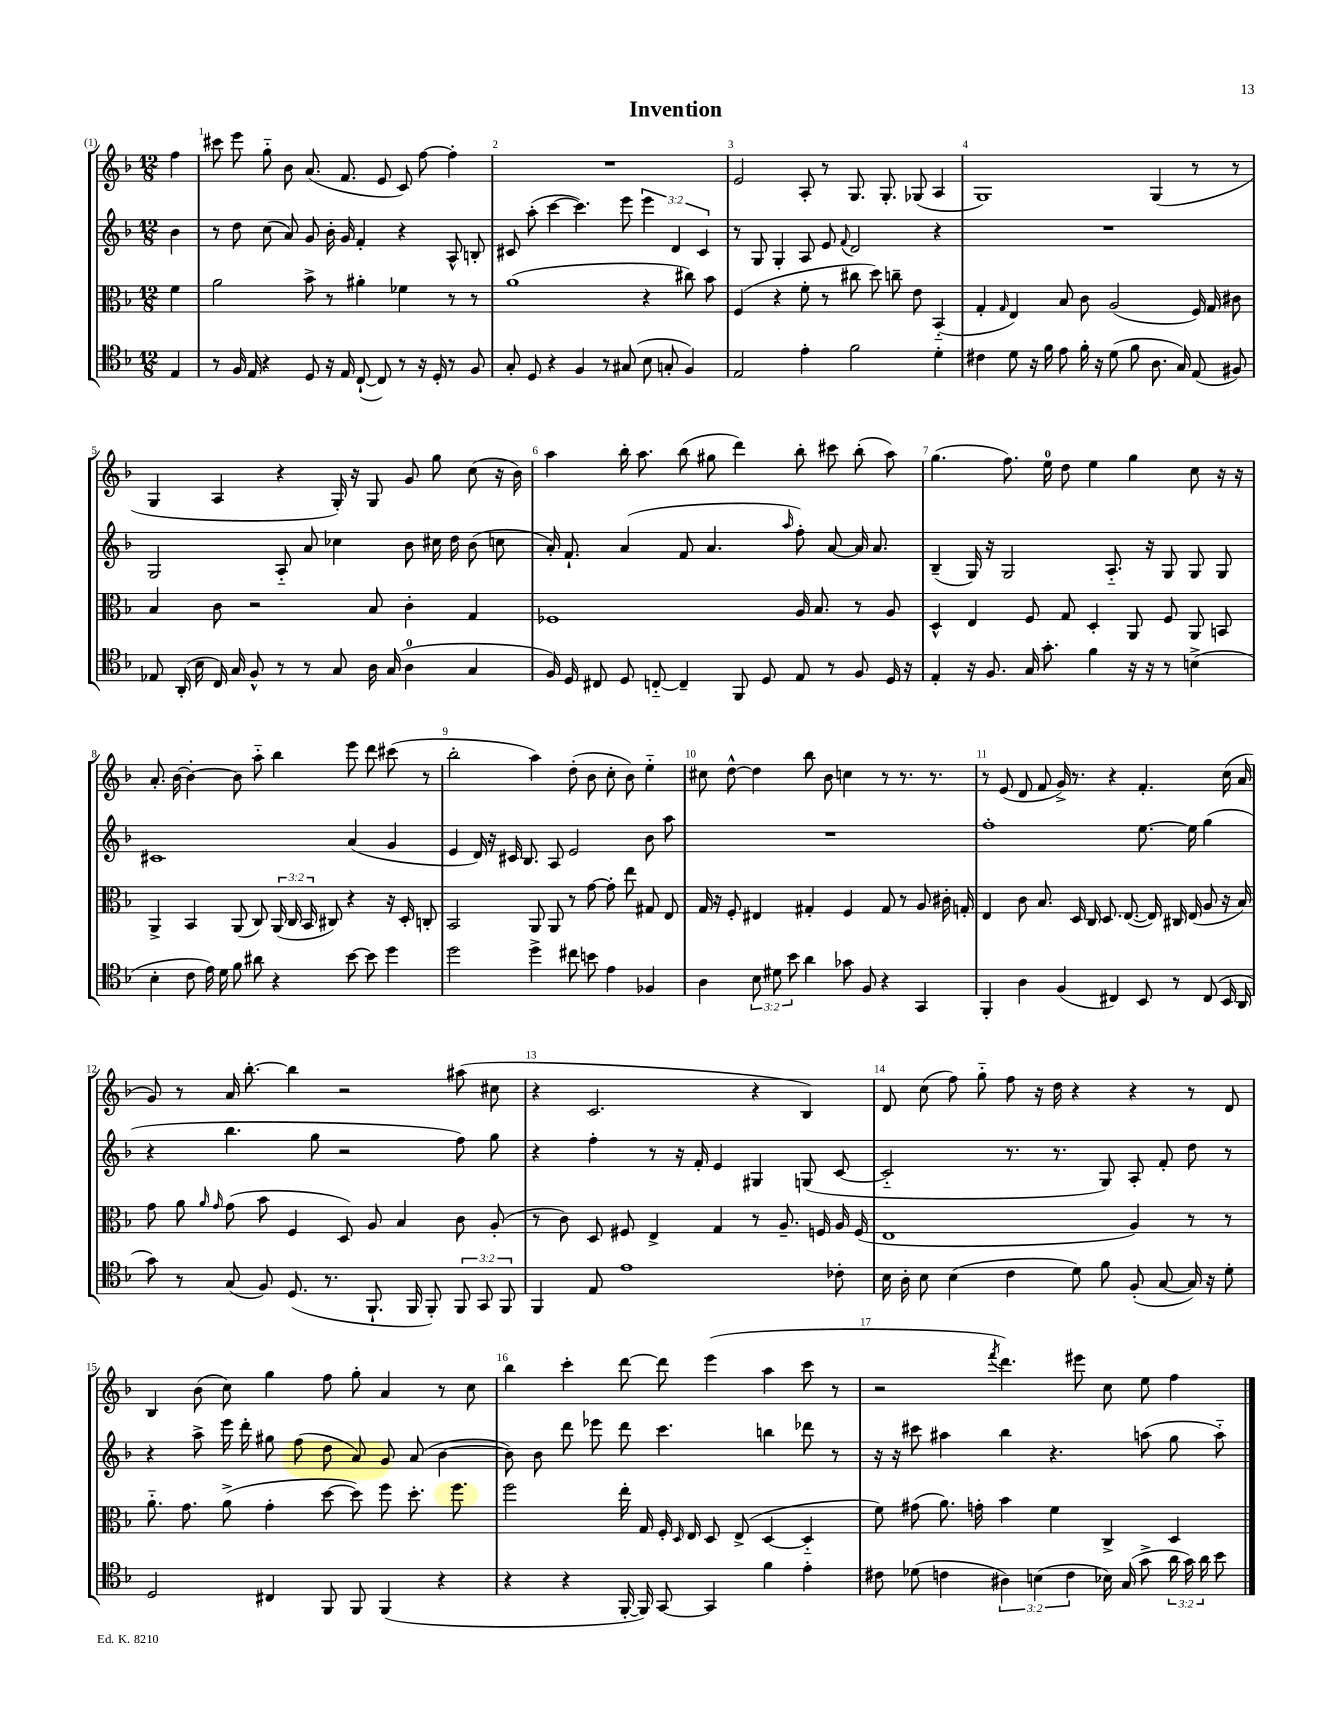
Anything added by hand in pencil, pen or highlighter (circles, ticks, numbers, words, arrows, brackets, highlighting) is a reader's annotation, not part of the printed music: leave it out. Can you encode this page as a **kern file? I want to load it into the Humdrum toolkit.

**kern	**kern	**kern	**kern
*part4	*part3	*part2	*part1
*staff4	*staff3	*staff2	*staff1
*clefC4	*clefC3	*clefG2	*clefG2
*k[b-]	*k[b-]	*k[b-]	*k[b-]
*M12/8	*M12/8	*M12/8	*M12/8
=	=	=	=
4E/	4f\	4b-\	4ff\
=1	=1	=1	=1
8r	2a\	8r	8ccc#X\
16F/	.	8dd\	8eee\
16E/	.	.	.
4r	.	(8cc\	8gg\
.	.	8a/)	8b-\
8D/	8b-^\	8g/	(8.a/
16r	8r	16b-'\	.
16E/	.	16g/	8.f/
([8C`/	4a#X'\	4f'/	.
8C/])	.	.	8e/
8r	4f-X\	4r	8c/)
16r	.	.	[8ff\
16D'/	.	.	.
8r	8r	8A^^/	4ff'\]
8F/	8r	8Bn'/	.
=2	=2	=2	=2
8G'/	(1a	8c#X/	1.r
8D/	.	(8aa'\	.
4r	.	[4ccc\	.
4F/	.	4.ccc\])	.
8r	.	.	.
(8G#X/	.	8eee\	.
8B-\	4r	6eee\	.
8Gn'/	.	.	.
.	.	6d/	.
4F/)	8cc#X\)	.	.
.	.	6c#/	.
.	8b-\	.	.
=3	=3	=3	=3
2E/	(4F/	8r	2e/
.	.	8G/	.
.	4r	4G'/	.
4e'\	8f'\	8A/	8A'/
.	8r	8e/	8r
.	.	8qqf/	.
2f\	8cc#X\	2d/	8.G/
.	8dd\)	.	.
.	.	.	8.G'/
.	8ccn~\	.	.
.	8e\	.	(8G-X/
4d'\	(4BB-/	4r	4A/
=4	=4	=4	=4
4c#X\	4G'/	1.r	1G)
.	16qqG/	.	.
8d\	4E/)	.	.
16r	.	.	.
16f\	.	.	.
8e\	8B-/	.	.
16f'\	8c\	.	.
16r	.	.	.
(8d\	(2A/	.	.
8f\	.	.	.
8.A\	.	.	(4G/
16G/)	.	.	.
(8E/	16F/)	.	8r
.	16G/	.	.
8F#X/)	8c#X\	.	8r
!!LO:LB:g=z
=5	=5	=5	=5
8E-X/	4B-/	2G/	4G/
(16AA'/	.	.	.
16B-\	.	.	.
16C/)	8c\	.	4A/
16G/	.	.	.
8F^^/	2r	.	.
8r	.	8A/	4r
8r	.	8a/	.
8G/	.	4cc-X\	16G'/)
.	.	.	16r
16A\	8B-/	.	8G/
(16G/	.	.	.
4A\	4c'\	8b-\	8g/
.	.	16cc#X\	8gg\
.	.	16dd\	.
4G/	4G/	(8b-\	(8cc\
.	.	8ccn\	16r
.	.	.	16b-\)
=6	=6	=6	=6
16F/)	1F-X	16a'/)	4aa\
16D/	.	8.f`/	.
8C#X/	.	.	.
8D/	.	(4a/	16bb-'\
.	.	.	8.aa\
[8Cn/	.	.	.
4C~/]	.	8f/	(8bb-\
.	.	4.a/	8gg#X\
8FF/	.	.	4ddd\)
8D/	.	.	.
.	.	16qqaa/	.
8E/	16A/	8ff'\)	8bb-'\
.	8.B-/	.	.
8r	.	[8a/	8ccc#X\
8F/	8r	16a/]	(8bb-'\
.	.	8.a/	.
16D/	8A/	.	8aa\)
16r	.	.	.
=7	=7	=7	=7
4E'/	4D^^/	(4B-~/	(4.gg\
16r	4E/	16G/)	.
8.F/	.	16r	.
.	.	2G/	8.ff\)
16G/	8F/	.	.
8.g'\	.	.	16ee\
.	8G/	.	8dd\
4f\	4D'/	.	4ee\
.	.	8.A/	.
16r	8AA/	.	4gg\
16r	.	16r	.
8r	8F/	8G/	.
(4Bn^\	8AA/	8G/	8cc\
.	8BBn/	8G/	16r
.	.	.	16r
!!LO:LB:g=z
=8	=8	=8	=8
4B-'\	4AA^/	1c#X	8.a'/
.	.	.	[16b-\
8c\	4BB-/	.	4b-'\_
16e\)	.	.	.
16d\	.	.	.
8f\	(8AA/	.	8b-\]
8a#X\	8C/)	.	8aa\
4r	(24AA/	.	4bb-\
.	24C/	.	.
.	24BB-/	.	.
.	8C#X/)	.	.
[8b-\	4r	(4a/	8eee\
8b-\]	.	.	8ddd\
4dd\	16r	4g/	(8ccc#X\
.	16D'/	.	.
.	8Cn'/	.	8r
=9	=9	=9	=9
2dd\	2BB-/	4e/	2bb-'\
.	.	16d/)	.
.	.	16r	.
.	.	16c#X/	.
.	.	8.B-/	.
4dd^\	8AA/	.	4aa\)
.	8AA/	8A/	.
8cc#X\	8r	2e/	(8dd'\
8bn\	[8g\	.	8b-\
4e\	8g'\]	.	8cc'\
.	8ee\	.	8b-\)
4F-X/	8G#X/	8b-\	4ee\
.	8E/	8aa\	.
=10	=10	=10	=10
4A\	16G/	1.r	8cc#X\
.	16r	.	.
.	8F'/	.	[8dd^^\
12B-\	4E#X/	.	4dd\]
12d#X\	.	.	.
12b-\	.	.	.
4a\	4G#X'/	.	8bb-\
.	.	.	8b-\
8g-X\	4F/	.	4ccn\
8F/	.	.	.
4r	8G#/	.	8r
.	8r	.	8.r
4GG/	8A/	.	.
.	.	.	8.r
.	16c#X'\	.	.
.	16Gn'/	.	.
=11	=11	=11	=11
4FF'/	4E/	1ff'	8r
.	.	.	(8e/
4A\	8c\	.	8d/
.	8.B-/	.	8f/
(4F/	.	.	16g^/)
.	16D/	.	8.r
.	16C/	.	.
.	8.D/	.	.
4C#X/)	.	.	4r
.	([8.E/	.	.
8BB-/	.	[8.ee\	4.f'/
.	16E/])	.	.
8r	16C#X/	.	.
.	(16E/	16ee\]	.
(8C#/	8A/	(4gg\	.
16BB-/	16r	.	(16cc\
16AA/	16B-/)	.	16a/
!!LO:LB:g=z
=12	=12	=12	=12
8g\)	8g\	4r	8g/)
8r	8a\	.	8r
.	16qqa/	.	.
.	16qqg/	.	.
(8G/	(8g\	4.bb-\	16a/
.	.	.	[8.bb-'\
8F/)	8b-\	.	.
(8.D/	4F/	.	4bb-\]
.	.	8gg\	.
8.r	.	.	.
.	8D/)	2r	2r
8.FF`/	8A/	.	.
.	4B-/	.	.
16FF/	.	.	.
8FF'/)	.	.	.
12FF/	8c\	8ff\)	(8aa#X\
12GG/	.	.	.
.	(8A'/	8gg\	8cc#X\
12FF/	.	.	.
=13	=13	=13	=13
4FF/	8r	4r	4r
.	8c\)	.	.
8E/	8D/	4ff'\	2.c/
1e	8F#X/	.	.
.	4E^/	8r	.
.	.	16r	.
.	.	16f'/	.
.	4G/	4e/	.
.	8r	4G#X/	4r
.	8.A~/	.	.
.	.	(8Gn/	4B-/)
.	16Fn/	.	.
8c-X'\	16A/	[8c/	.
.	(16F/	.	.
=14	=14	=14	=14
16B-\	1E	2c/]	8d/
16A'\	.	.	.
8B-\	.	.	(8cc\
(4B-\	.	.	8ff\)
.	.	.	8gg\
4c\	.	8.r	8ff\
.	.	.	16r
.	.	8.r	16dd\
8d\)	.	.	4r
8f\	.	8G/)	.
(8F'/	4A/)	8A'/	4r
[8G/	.	8f'/	.
16G/])	8r	8dd\	8r
16r	.	.	.
8d'\	8r	8r	8d/
!!LO:LB:g=z
=15	=15	=15	=15
2D/	8.a\	4r	4B-/
.	8.g\	.	.
.	.	8aa^\	(8b-\
.	(8a^\	16eee\	8cc\)
.	.	16ddd'\	.
4C#X/	4g'\	8gg#X\	4gg\
.	.	(8ff\	.
8FF/	[8dd\	8dd\	8ff\
8FF/	8dd\])	8a/)	8gg'\
(4FF/	8ff\	8g/	4a/
.	8.dd'\	(8a/	.
4r	.	[4b-\	8r
.	8.ff\	.	.
.	.	.	8cc\
=16	=16	=16	=16
4r	2ff\	8b-\])	4bb-\
.	.	8b-\	.
4r	.	8ddd\	4ccc'\
.	.	8eee-X\	.
[16FF'/	16ee'\	8ddd\	[8ddd\
16FF/])	16G/	.	.
[8GG/	16F'/	4.ccc\	8ddd\]
.	16qqD/	.	.
.	16E/	.	.
4GG/]	8D/	.	(4eee\
.	(8E^/	.	.
4f\	[4D/	4bbn\	4aa\
4e'\	4D/]	8ddd-X\	8ccc\
.	.	8r	8r
=17	=17	=17	=17
8c#X\	8f\)	16r	2r
.	.	16r	.
(8d-X\	(8g#X\	8ccc#X\	.
4cn\	8.a\)	4aa#X\	.
.	16gn'\	.	.
.	.	.	8qfff/
6A#X\)	4b-\	4bb-\	4.ddd\)
(6Bn\	.	.	.
.	4f\	4.r	.
6c\	.	.	.
.	.	.	8eee#X\
16B-X\)	4C^/	.	8cc\
(16G/	.	.	.
8g^\	.	(8aan\	8ee\
24a\	4D/	8gg\	4ff\
24g\)	.	.	.
24a\	.	.	.
8b-\	.	8aa\)	.
==	==	==	==
*-	*-	*-	*-
